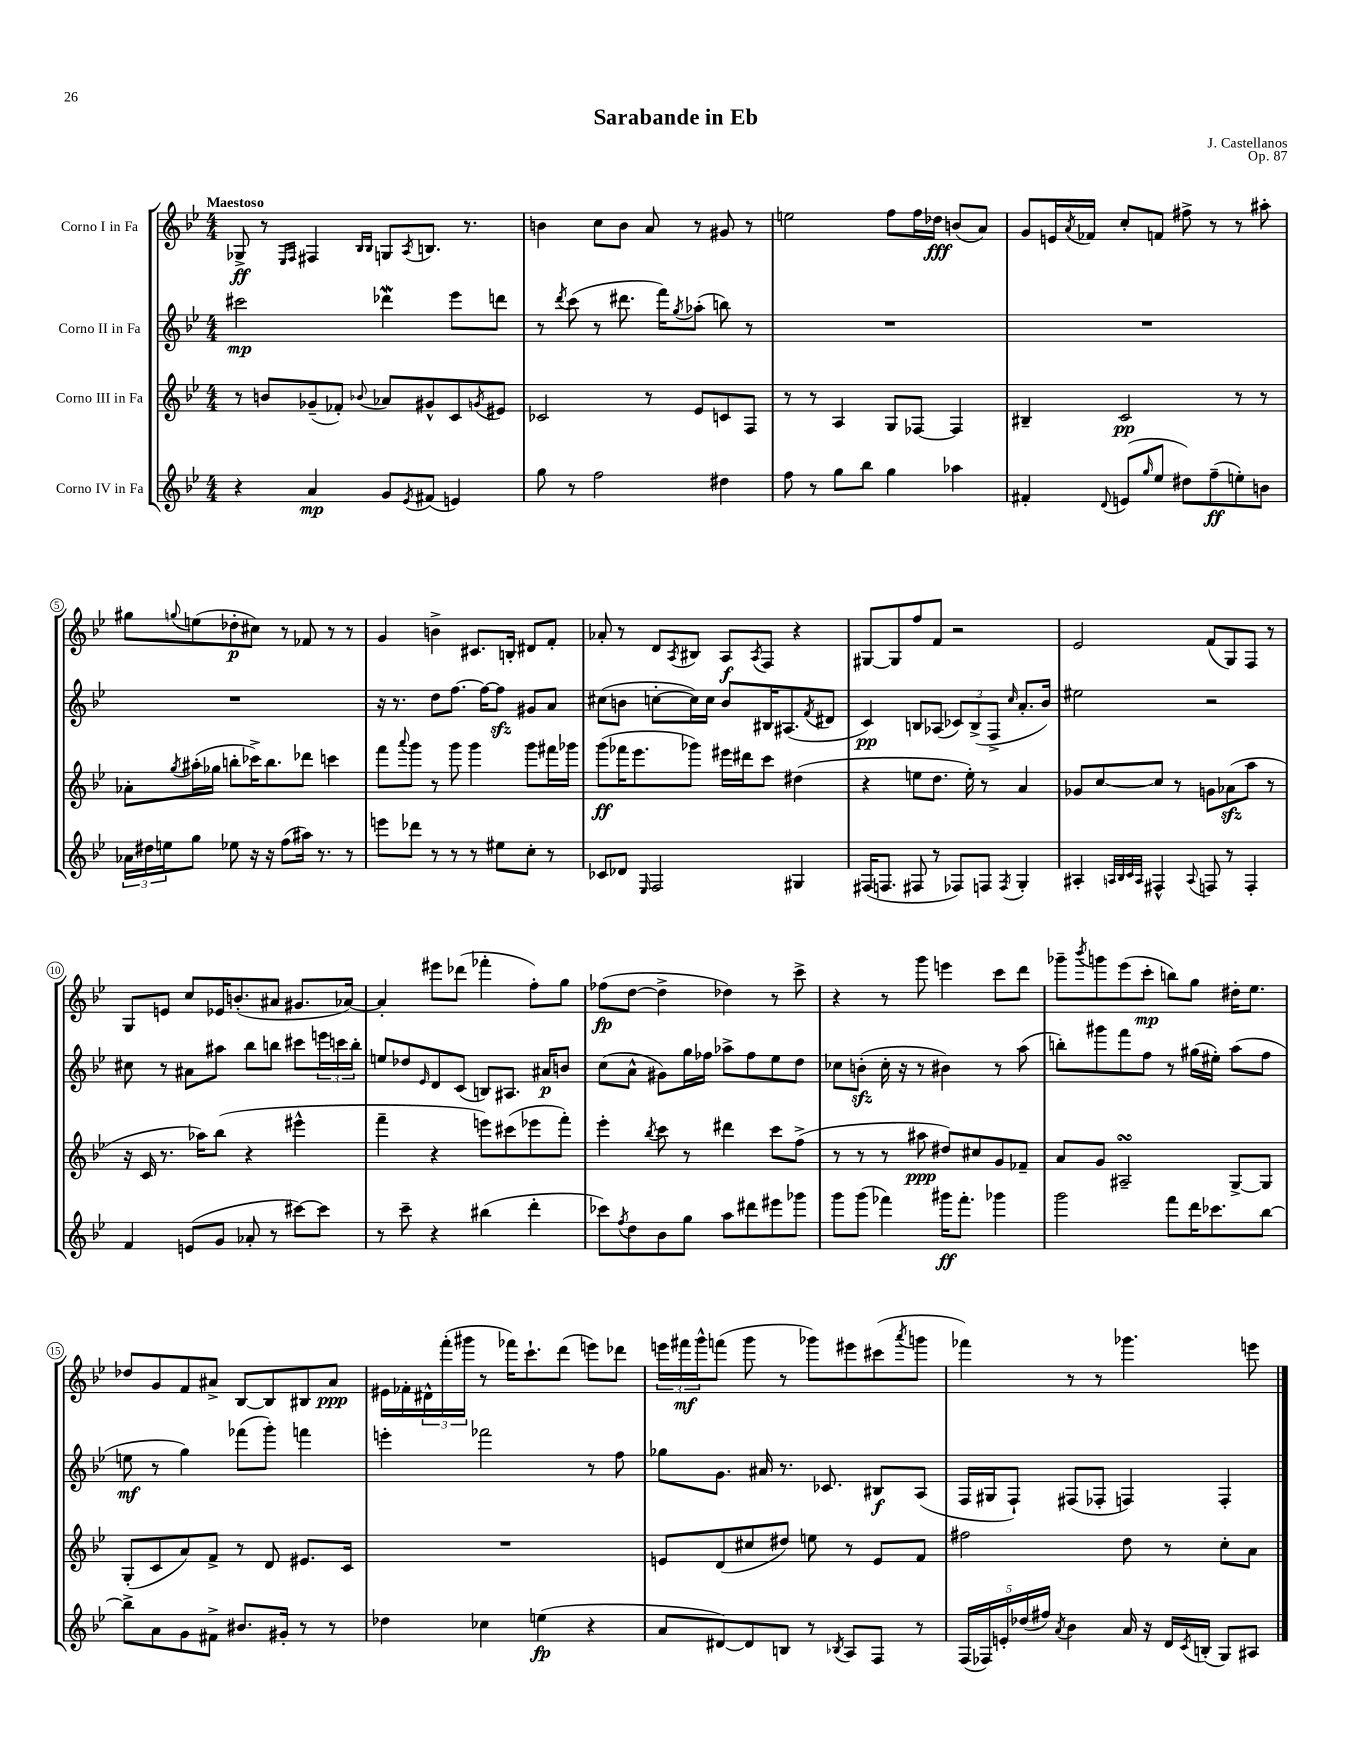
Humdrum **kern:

**kern	**kern	**kern	**kern
*staff4	*staff3	*staff2	*staff1
*clefG2	*clefG2	*clefG2	*clefG2
*k[b-e-]	*k[b-e-]	*k[b-e-]	*k[b-e-]
*M4/4	*M4/4	*M4/4	*M4/4
4r	8r	2ccc#\	8G-^/
.	8b/L	.	8r
.	.	.	16qqE-/LL
.	.	.	16qqF/JJ
4a/	(8g-~/	.	4F#/
.	8f-'/J)	.	.
.	.	.	16qqB-/LL
.	8qqb-/	.	16qqB-/JJ
8g/L	8a-/L	4ddd-\	8G/L
8qe-/	.	.	8qA/
(8f#/J	8g#^^/	.	8.B/J
4e/)	8c/	8eee-\L	.
.	.	.	8.r
.	8qg/	.	.
.	8e#/J	8ddd\J	.
=	=	=	=
8gg\	2c-/	8r	4b\
.	.	8qddd/	.
8r	.	(8ccc\	.
2ff\	.	8r	8cc\L
.	.	8.ddd#\	8b\J
.	8r	.	8a/
.	.	16fff\LK)	.
.	.	8qgg/	.
.	8e-/L	(8aa-'\J	8r
4dd#\	8c/	8bb\)	8g#/
.	8F/J	8r	8r
=	=	=	=
8ff\	8r	1r	2ee\
8r	8r	.	.
8gg\L	4A/	.	.
8bb-\J	.	.	.
4gg\	8G/L	.	8ff\L
.	[8F-/J	.	16ff\L
.	.	.	16dd-\JJ
4aa-\	4F-/]	.	(8b/L
.	.	.	8a/J)
=	=	=	=
4f#'/	4B#~/	1r	8g/L
.	.	.	16e/L
.	.	.	8qa/
.	.	.	16f-/JJ
8qqd/	.	.	.
(8e/L	2c/	.	8cc'/L
16qqgg/	.	.	.
8ee-/J	.	.	8f/J
8dd#\L)	.	.	8ff#^\
(8ff~\	.	.	8r
8ee'\)	8r	.	8r
8b\J	8r	.	8aa#'\
=	=	=	=
24a-\LL	8a-'\L	1r	8gg#\L
24dd#\	.	.	.
24ee\J	.	.	.
.	8qgg/	.	8qqgg/
8gg\J	(16aa#'\L	.	(8ee\
.	16gg-\JJ	.	.
8ee-\	8bb'\L	.	8dd-'\
16r	16ccc-^\K)	.	8cc#\J)
16r	8.bb\	.	.
(8ff\L	.	.	8r
16aa#\Jk)	8ddd-\J	.	8f-/
8.r	.	.	.
.	4ccc\	.	8r
8r	.	.	8r
=	=	=	=
8eee\L	8fff\L	16r	4g/
.	.	8.r	.
.	8qqaaa/	.	.
8ddd-\J	8ggg\J	.	.
8r	8r	8dd\L	4b^\
8r	8ggg\	[8.ff\J	.
8r	4ggg\	.	8.c#/L
.	.	16ff\_LK	.
8ee#\L	.	8ff\]J	.
.	.	.	16B'/Jk
8cc'\J	8ggg\L	8g#/L	8d#/L
8r	16fff#\L	8a/J	8f'/J
.	16ggg-\JJ	.	.
=	=	=	=
8c-/L	(8ggg\L	(8cc#\L	8a-'/
8d-/J	16fff-\K	8b\J	8r
.	8.eee-\	.	.
16qqE-/	.	.	.
2F/	.	[8cc'\L	8d/L
.	.	.	8qA/
.	8ggg-\J)	16cc\]L)	8B#/J
.	.	16cc\JJ	.
.	16eee#\LL	8b/L	8A/L
.	16ddd#\J	.	.
.	.	.	8qA/
.	8ccc\J	16B#/K	8F/J
.	.	(8.A#/	.
4G#/	(4dd#\	.	4r
.	.	8qf/	.
.	.	8d#/J	.
=	=	=	=
(16F#/LK	4r	4c/)	[8G#/L
8.F/J	.	.	.
.	.	.	8G#/]
8F#/	8ee\L	8B/L	8ff/
8r	8.dd\J	(8A-/J	8f/J
8F-/L)	.	12c-/L)	2r
.	16ee'\)	.	.
.	.	(12B^/	.
8F/J	8r	.	.
.	.	12F^/J	.
8qF/	.	16qqcc/	.
4G'/	4a/	8.a'/L	.
.	.	16b-/Jk)	.
=	=	=	=
4A#'/	8g-/L	2ee#\	2e-/
.	[8cc/	.	.
32qqA/LLL	.	.	.
32qqB-/	.	.	.
32qqc/	.	.	.
32qqA/JJJ	.	.	.
4F#^^/	8cc/]J	.	.
.	8r	.	.
8qqA/	.	.	.
8F/	8g\L	2r	(8f/L
8r	(8a-\	.	8G/)
4F'/	8aa\J	.	8F/J
.	8r	.	8r
=	=	=	=
4f/	16r	8cc#\	8G/L
.	16c/	.	.
.	8.r	8r	8e/J
(8e/L	.	8a#\L	8cc/L
.	16aa-\LK)	.	.
8g/J	(8bb-\J	8aa#\J	16e-/K
.	.	.	(8.b'/
8a-'/	4r	8bb-\L	.
8r	.	8bb\J	8a#/J
[8ccc#\L)	4eee#^^\	8ccc#\L	8.g#/L
8ccc#\]J	.	24eee\L	.
.	.	24ccc\	.
.	.	.	[16a-/Jk)
.	.	24bb'\JJ	.
=	=	=	=
8r	4fff~\	8ee/L	4a-'/]
8ccc~\	.	8dd-/	.
.	.	16qqe-/	.
4r	4r	8d/	8eee#\L
.	.	(8c/J	(8ddd-\J
(4bb#\	8eee\L)	8B/L)	4fff-'\
.	(8ccc#\	8.A#/J	.
4ddd'\	8eee-\	.	8ff'\L)
.	.	16a#/LK	.
.	8fff'\J)	8b/J	8gg\J
=	=	=	=
8ccc-\L)	4eee-'\	(8cc\L	(8ff-\L
8qff/	.	.	.
8dd\	.	8a^^\J	[8dd\J
.	8qbb-/	.	.
8b-\	8ccc\	8g#\L)	4dd^\]
8gg\J	8r	16gg\L	.
.	.	16ff-\JJ	.
8aa\L	4ddd#\	8aa-^\L	4dd-\)
8ddd#\	.	8ff-\	.
8eee#\	8ccc\L	8ee-\	8r
8ggg-\J	(8ff^\J	8dd\J	8ccc^\
=	=	=	=
8ggg\L	8r	8cc-\L	4r
(8ggg\J	8r	(8b'\J	.
4fff-\)	8r	16cc-'\	8r
.	.	16r	.
.	8aa#\	8r	8ggg\
16ggg#\LK	8dd#/L)	4b#\)	4eee\
8.fff-'\J	.	.	.
.	8cc#/	.	.
4ggg-\	8g/	8r	8ccc\L
.	8f-~/J	(8aa\	8ddd\J
=	=	=	=
2ggg\	8a/L	8bb'\L)	8ggg-~\L
.	.	.	8qbbb-/
.	8g/J	8ggg#\	8ggg\
.	2A#~/	8fff\	(8eee-\
.	.	8ff\J	8ccc'\J
8fff\L	.	8r	8bb\L)
16ddd\K	.	(16gg#\LL	8gg\J
8.ccc-\	.	16ee#'\JJ)	.
.	[8G^/L	(8aa\L	16dd#'\LK
.	.	.	8.ee-\J
[8bb-\J	8G/]J	8ff\J	.
=	=	=	=
8bb-^\]L	(8G'/L	8ee\	8dd-/L
8a\	8c/	8r	8g/
8g\	8a/)	4gg\)	8f/
8f#^\J	8f^/J	.	8a#^/J
8.b#/L	8r	(8fff-\L	[8B-/L
.	8d/	8ggg'\J)	8B-/]
16g#'/Jk	.	.	.
8r	8.e#/L	4fff\	8B#/
8r	.	.	8a#/J
.	16c/Jk	.	.
=	=	=	=
4dd-\	1r	4eee'\	16e#\LL
.	.	.	16f-'\
.	.	.	24d#^^\
.	.	.	(24fff'\
.	.	.	24ggg#\JJ
4cc-\	.	2fff-\	8r
.	.	.	16fff-\LK)
.	.	.	8.ccc`\
(4ee\	.	.	.
.	.	.	(8ddd\J
4r	.	8r	8eee\L)
.	.	8ff\	8ddd-\J
=	=	=	=
8a/L	8e/L	8gg-\L	24eee\LL
.	.	.	24fff#\
.	.	.	24ggg^^\J
[8d#/)	(8d/	8.g\J	(8fff\J
8d#/]	8cc#/	.	8ggg\
.	.	16a#/	.
8B/J	8dd#/J)	8.r	8r
8r	8ee\	.	8ggg-\L)
.	.	8.c-/	.
8qB-/	.	.	.
8A/L	8r	.	8eee#\
8F/J	8e/L	8B#/L	(8ccc#\
.	.	.	8qaaa/
8r	8f/J	(8A/J	8ggg\J
=	=	=	=
(20F/LL	2ff#\	16F/LL	4fff-\)
20F-/)	.	.	.
.	.	16G#/J	.
20e'/	.	.	.
.	.	8F`/J)	.
(20dd-/	.	.	.
20ff#/JJ)	.	.	.
8qa/	.	.	.
4b-\	.	(8F#/L	8r
.	.	8F-'/J	8r
16a/	8dd\	4F/)	4.ggg-\
16r	.	.	.
16d/LL	8r	.	.
8qc/	.	.	.
(16B'/JJ	.	.	.
8G/L)	8cc'\L	4F'/	.
8A#/J	8a\J	.	8eee\
==	==	==	==
*-	*-	*-	*-
